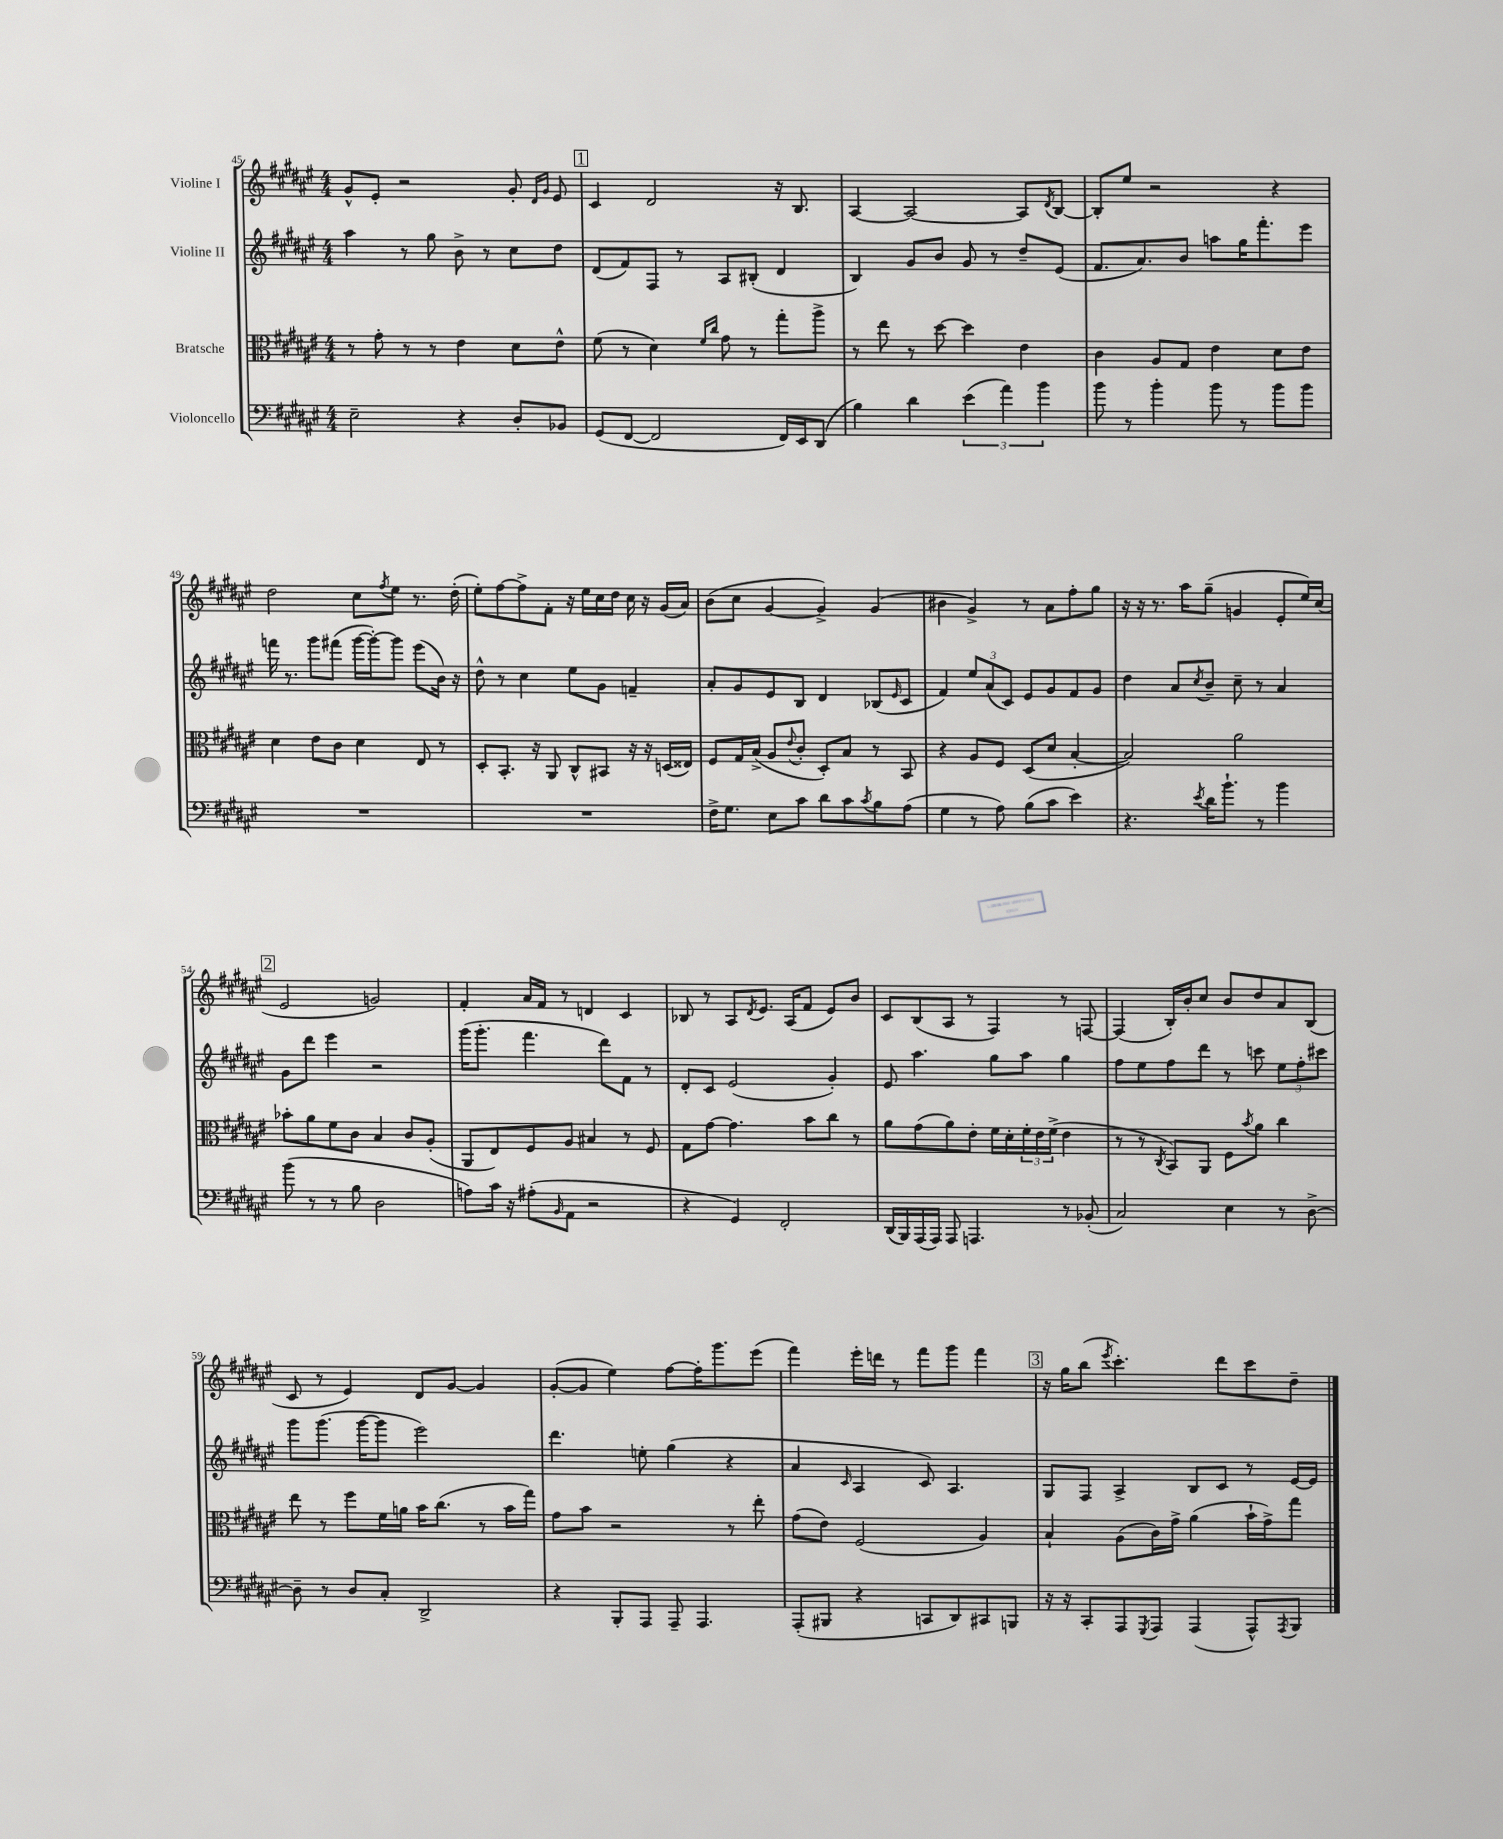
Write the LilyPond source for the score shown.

<<
\new StaffGroup <<
\new Staff = "s0" \with { instrumentName = "Violine I" } {
    \clef treble \key fis \major \numericTimeSignature \time 4/4
    gis'8-^ eis'8-. r2 gis'8-. \grace { dis'16 gis'16 } eis'8 |
    \mark \markup { \box "1" } cis'4 dis'2 r16 b8. |
    ais4~ ais2~ ais8 \acciaccatura { dis'8 } b8~ |
    b8-. eis''8 r2 r4 |
    dis''2 cis''8 \acciaccatura { fis''8 } eis''8 r8. dis''16-.( |
    eis''8-.) fis''8~ fis''8-> fis'8-. r16 eis''16 cis''16 dis''16 cis''16 r16 gis'16( ais'16) |
    b'8( cis''8 gis'4~ gis'4->) gis'4( |
    bis'4 gis'4->) r8 ais'8 fis''8-. gis''8 |
    r16 r16 r8. ais''16 gis''8--( g'4 eis'8-. eis''16) cis''16( |
    \mark \markup { \box "2" } eis'2 g'2) |
    fis'4-. ais'16 fis'16 r8 d'4 cis'4 |
    bes8 r8 ais8 \acciaccatura { dis'8 } eis'8. ais16( fis'8 eis'8) b'8 |
    cis'8 b8( ais8 r8 fis4) r8 f8~ |
    f4( b16-.) b'16-. cis''8 b'8 dis''8 ais'8 b8( |
    cis'8 r8 eis'4) dis'8 gis'8~ gis'4 |
    gis'8~-.( gis'8 eis''4) fis''8~ fis''16-. gis'''8. eis'''8( |
    fis'''4) eis'''16-. d'''16 r8 fis'''8 gis'''8 fis'''4 |
    \mark \markup { \box "3" } r16 gis''16 b''8( \acciaccatura { eis'''8 } cis'''4.-.) dis'''8 cis'''8 dis''8-- \bar "|." |
}
\new Staff = "s1" \with { instrumentName = "Violine II" } {
    \clef treble \key fis \major \numericTimeSignature \time 4/4
    ais''4 r8 gis''8 b'8-> r8 cis''8 dis''8 |
    \mark \markup { \box "1" } dis'8( fis'8) fis8 r8 ais8 bis8-.( dis'4 |
    b4) gis'8 b'8 gis'8 r8 dis''8-- eis'8( |
    fis'8. ais'8.) b'8 a''8 gis''16 fis'''8.-. eis'''8 |
    f'''16 r8. gis'''8 fis'''8( gis'''16~ gis'''16~-.) gis'''8 eis'''8( b'16) r16 |
    dis''8-^ r8 cis''4 eis''8 gis'8 f'4-- |
    ais'8-. gis'8 eis'8 b8 dis'4 bes8( \grace { eis'16 } cis'8 |
    fis'4) \tuplet 3/2 { eis''8 ais'8( cis'8) } eis'8 gis'8 fis'8 gis'8 |
    dis''4 ais'8 \acciaccatura { cis''8 } b'8-- cis''8-- r8 ais'4 |
    \mark \markup { \box "2" } gis'8 dis'''8 eis'''4 r2 |
    gis'''16( gis'''8.-. fis'''4. dis'''8) fis'8 r8 |
    dis'8-. cis'8 eis'2( gis'4-.) |
    eis'8 ais''4. gis''8 ais''8 gis''4 |
    fis''8 eis''8 fis''8 dis'''8 r8 c'''8 \tuplet 3/2 { eis''8 fis''8-. cis'''8 } |
    gis'''8 gis'''8.( gis'''16~ gis'''8 eis'''2) |
    dis'''4. e''8-. gis''4( r4 |
    ais'4 \grace { cis'16 } ais4 cis'8) ais4. |
    \mark \markup { \box "3" } gis8 fis8 ais4-> b8 cis'8 r8 eis'16~ eis'16 \bar "|." |
}
\new Staff = "s2" \with { instrumentName = "Bratsche" } {
    \clef alto \key fis \major \numericTimeSignature \time 4/4
    r8 gis'8-. r8 r8 eis'4 dis'8 eis'8-^ |
    \mark \markup { \box "1" } fis'8( r8 dis'4) \grace { fis'16 cis''16 } gis'8 r8 gis''8-. ais''8-> |
    r8 eis''8 r8 dis''8~ dis''4 eis'4 |
    cis'4 ais8 gis8 eis'4 dis'8 eis'8 |
    dis'4 eis'8 cis'8 dis'4 eis8 r8 |
    dis8-. b,8.-. r16 ais,8 cis8-^ bis,8 r16 r16 d16( eisis16) |
    fis8 gis16 b16->( ais8 \appoggiatura { eis'8 } cis'8-. dis8-.) b8 r8 b,8 |
    r4 ais8 fis8 dis8( dis'8 b4~-. |
    b2) ais'2 |
    \mark \markup { \box "2" } bes'8-. ais'8 fis'8 cis'8 b4 cis'8 ais8-.( |
    ais,8 eis8) fis8 ais8 bis4 r8 fis8 |
    gis8 gis'8~ gis'4. b'8 cis''8 r8 |
    ais'8 gis'8( ais'8) eis'8-. fis'16 dis'16-. \tuplet 3/2 { fis'16-. eis'16 fis'16->( } eis'4 |
    r8 r8 \acciaccatura { cis8 } b,8) ais,8 fis8 \acciaccatura { b'8 } ais'8 cis''4 |
    eis''8 r8 fis''8 fis'16 a'16 b'16 cis''8.( r8 b'16 gis''16) |
    gis'8 b'8 r2 r8 eis''8-. |
    gis'8( eis'8) fis2( ais4) |
    \mark \markup { \box "3" } b4-! ais8( cis'16) gis'16-> ais'4( b'16-! gis'16->) gis''8 \bar "|." |
}
\new Staff = "s3" \with { instrumentName = "Violoncello" } {
    \clef bass \key fis \major \numericTimeSignature \time 4/4
    eis2-- r4 dis8-. bes,8 |
    \mark \markup { \box "1" } gis,8( fis,8~ fis,2 fis,16) eis,16 dis,8( |
    b4) dis'4 \tuplet 3/2 { eis'4( ais'4) b'4 } |
    b'8 r8 b'4-. b'8 r8 b'8 b'8 |
    R1 |
    R1 |
    fis16-> gis8. eis8 cis'8 dis'8 cis'8 \acciaccatura { cis'8 } b8 ais8( |
    gis4 r8 ais8) b8( cis'8 eis'4) |
    r4. \acciaccatura { eis'8 } dis'16 b'8.-! r8 b'4 |
    \mark \markup { \box "2" } b'8( r8 r8 b8 dis2 |
    a8) cis'16 r16 ais8-.( \grace { b,16 } ais,8 r2 |
    r4 gis,4) fis,2-. |
    dis,16( b,,16) ais,,16( ais,,16) ais,,8 a,,4. r8 bes,8-.( |
    cis2) eis4 r8 dis8~-> |
    dis8-- r8 dis8 cis8-. dis,2-> |
    r4 b,,8-. ais,,8 ais,,8-- ais,,4. |
    ais,,8-.( bis,,8 r4 c,8 dis,8) cis,8 b,,8 |
    \mark \markup { \box "3" } r16 r16 cis,8-. ais,,8 \acciaccatura { gis,,8 } ais,,8 ais,,4( ais,,8-^) \acciaccatura { ais,,8 } b,,8 \bar "|." |
}
>>
>>
\layout { \context { \Score currentBarNumber = #45 } }
